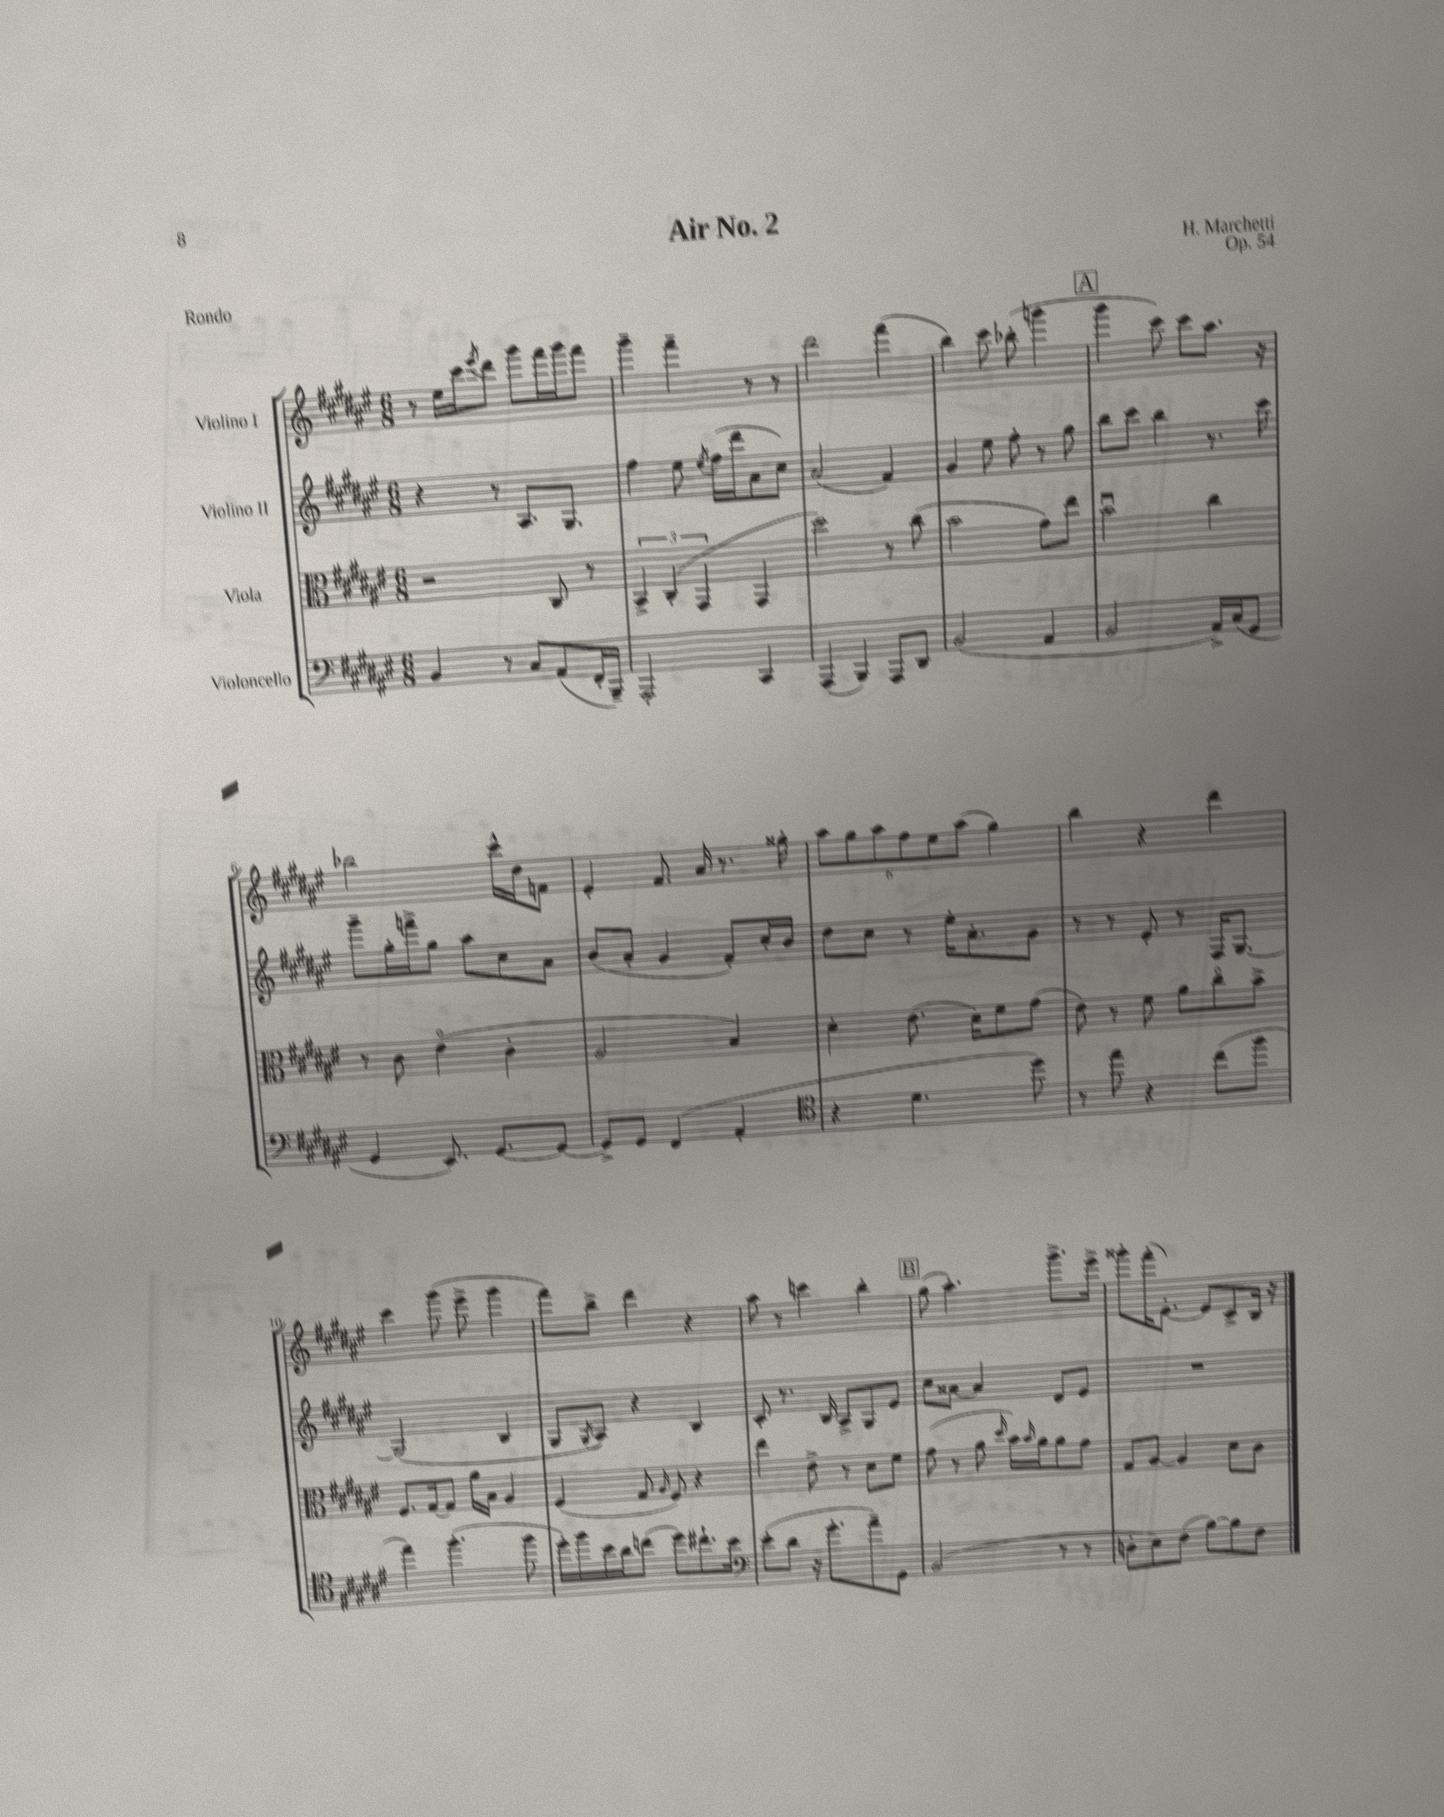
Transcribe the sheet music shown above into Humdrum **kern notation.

**kern	**kern	**kern	**kern
*staff4	*staff3	*staff2	*staff1
*clefF4	*clefC3	*clefG2	*clefG2
*k[f#c#g#d#a#e#]	*k[f#c#g#d#a#e#]	*k[f#c#g#d#a#e#]	*k[f#c#g#d#a#e#]
*M6/8	*M6/8	*M6/8	*M6/8
4BB	2r	4r	8r
.	.	.	16ee#
.	.	.	16ccc#
.	.	.	8qeee#
8r	.	8r	8ddd#
8C#	.	8.A#	8ggg#
(8AA#	8C#	.	16fff#
.	.	8.G#	16ggg#
16FF#'	8r	.	8fff#
16BBB~)	.	.	.
=	=	=	=
2AAA#'	6BB^	4ff#	4ggg#~
.	(6C#'	.	.
.	.	8ee#	4fff#~
.	6GG#	.	.
.	.	8qee#	.
.	.	(16ff#	.
.	.	16ddd#	.
4CC#	4GG#	8a#	8r
.	.	8cc#)	8r
=	=	=	=
(4AAA#	2dd#)	(2a#	2ddd#
4BBB)	.	.	.
8AAA#	8r	4f#)	(4fff#
8DD#	(8cc#	.	.
=	=	=	=
(2BB	2b	4g#	4bb)
.	.	8ee#	8ccc#
.	.	8ff#'	(8bb-'
4AA#	8g#)	8r	4ggg
.	8ee#	8gg#	.
=	=	=	=
2BB	2bu	8bb	4ggg#
.	.	8ccc#	.
.	.	4bb	8ccc#)
.	.	.	8ccc#
16AA#^)	4cc#	8.r	8.aa#
(16C#	.	.	.
8GG#	.	.	.
.	.	16ccc#	16r
=	=	=	=
4GG#	8r	8ggg#~	2bb-
.	8c#	16gg#'	.
.	.	16fff^	.
8.EE#)	(4e#o	8gg#	.
.	.	8aa#	.
[8.GG#	.	.	.
.	4c#'	8cc#	16ccc#^^
.	.	.	16dd#
8GG#_	.	8a#	8f
=	=	=	=
8GG#^]	2A#	(8b	4e#'
8GG#	.	8a#'	.
(4FF#	.	4g#	8.f#
.	.	.	16a#
4AA#'	4B)	8f#')	8.r
.	.	16cc#'	.
.	.	16b	16gg##'
=	=	=	=
*clefC4	*	*	*
4r	4d#'	8dd#	12aa#
.	.	.	12gg#
.	.	8cc#	.
.	.	.	12aa#
4.d#	(8.e#	8r	12ff#
.	.	.	12ee#
.	.	16ee#'	.
.	.	.	(12aa#
.	16d#)	8.a#'	.
.	8f#	.	4gg#)
8dd#)	(8g#	8g#	.
=	=	=	=
8r	8e#)	8r	4bb
8ee#	8r	8r	.
4r	8f#	8e#'	4r
.	8a#	8r	.
(8cc#	8cc#o	16F#	4ddd#
.	.	[8.G#	.
8ff#	8b^	.	.
=	=	=	=
4ee#)	8.F#	(2G#]	4ccc#
.	[16G#	.	.
(4.ff#'	8G#]	.	(8ggg#
.	16a#	.	8eee#^
.	16B	.	.
.	4A#	4B	4ggg#
8ff#	.	.	.
=	=	=	=
16dd#')	(4F#	8G#	8fff#)
16ff#	.	.	.
.	.	8qG#	.
16b	.	8A#)	8bb^
16a#	.	.	.
(8cc	8G#	4r	4ddd#
.	16qqA#	.	.
8dd#)	8F#)	.	.
8.cc#`	4r	4B	4r
16b	.	.	.
=	=	=	=
*clefF4	*	*	*
(8e#'	4ee#	8c#'	8aa#
8d#	.	8.r	8r
16r	8e#^	.	4ccc
8.g#'	.	16B	.
.	8r	8A#^	.
8a#~)	8d#	8G#	4bb'
8GG#	8f#	8e#	.
=	=	=	=
(2BB	(8g#	8cc#	(8gg#
.	8r	[8a##	4.aa#')
.	8a#	4a##]	.
.	16qqdd#	.	.
.	16b)	.	.
.	16qqb	.	.
.	16a#	.	.
8r	8a#	8d#	8.ggg#^
8r	8g#	8e#	.
.	.	.	16eee#^
=	=	=	=
8D'	8G#	2.r	8ggg##'
8E#)	[8A#	.	(16fff#'
.	.	.	[8.e#')
(8F#	4A#]	.	.
[8B)	.	.	8e#]
8B]	8d#	.	8c#^
8F#	8c#	.	16B
.	.	.	16r
==	==	==	==
*-	*-	*-	*-
